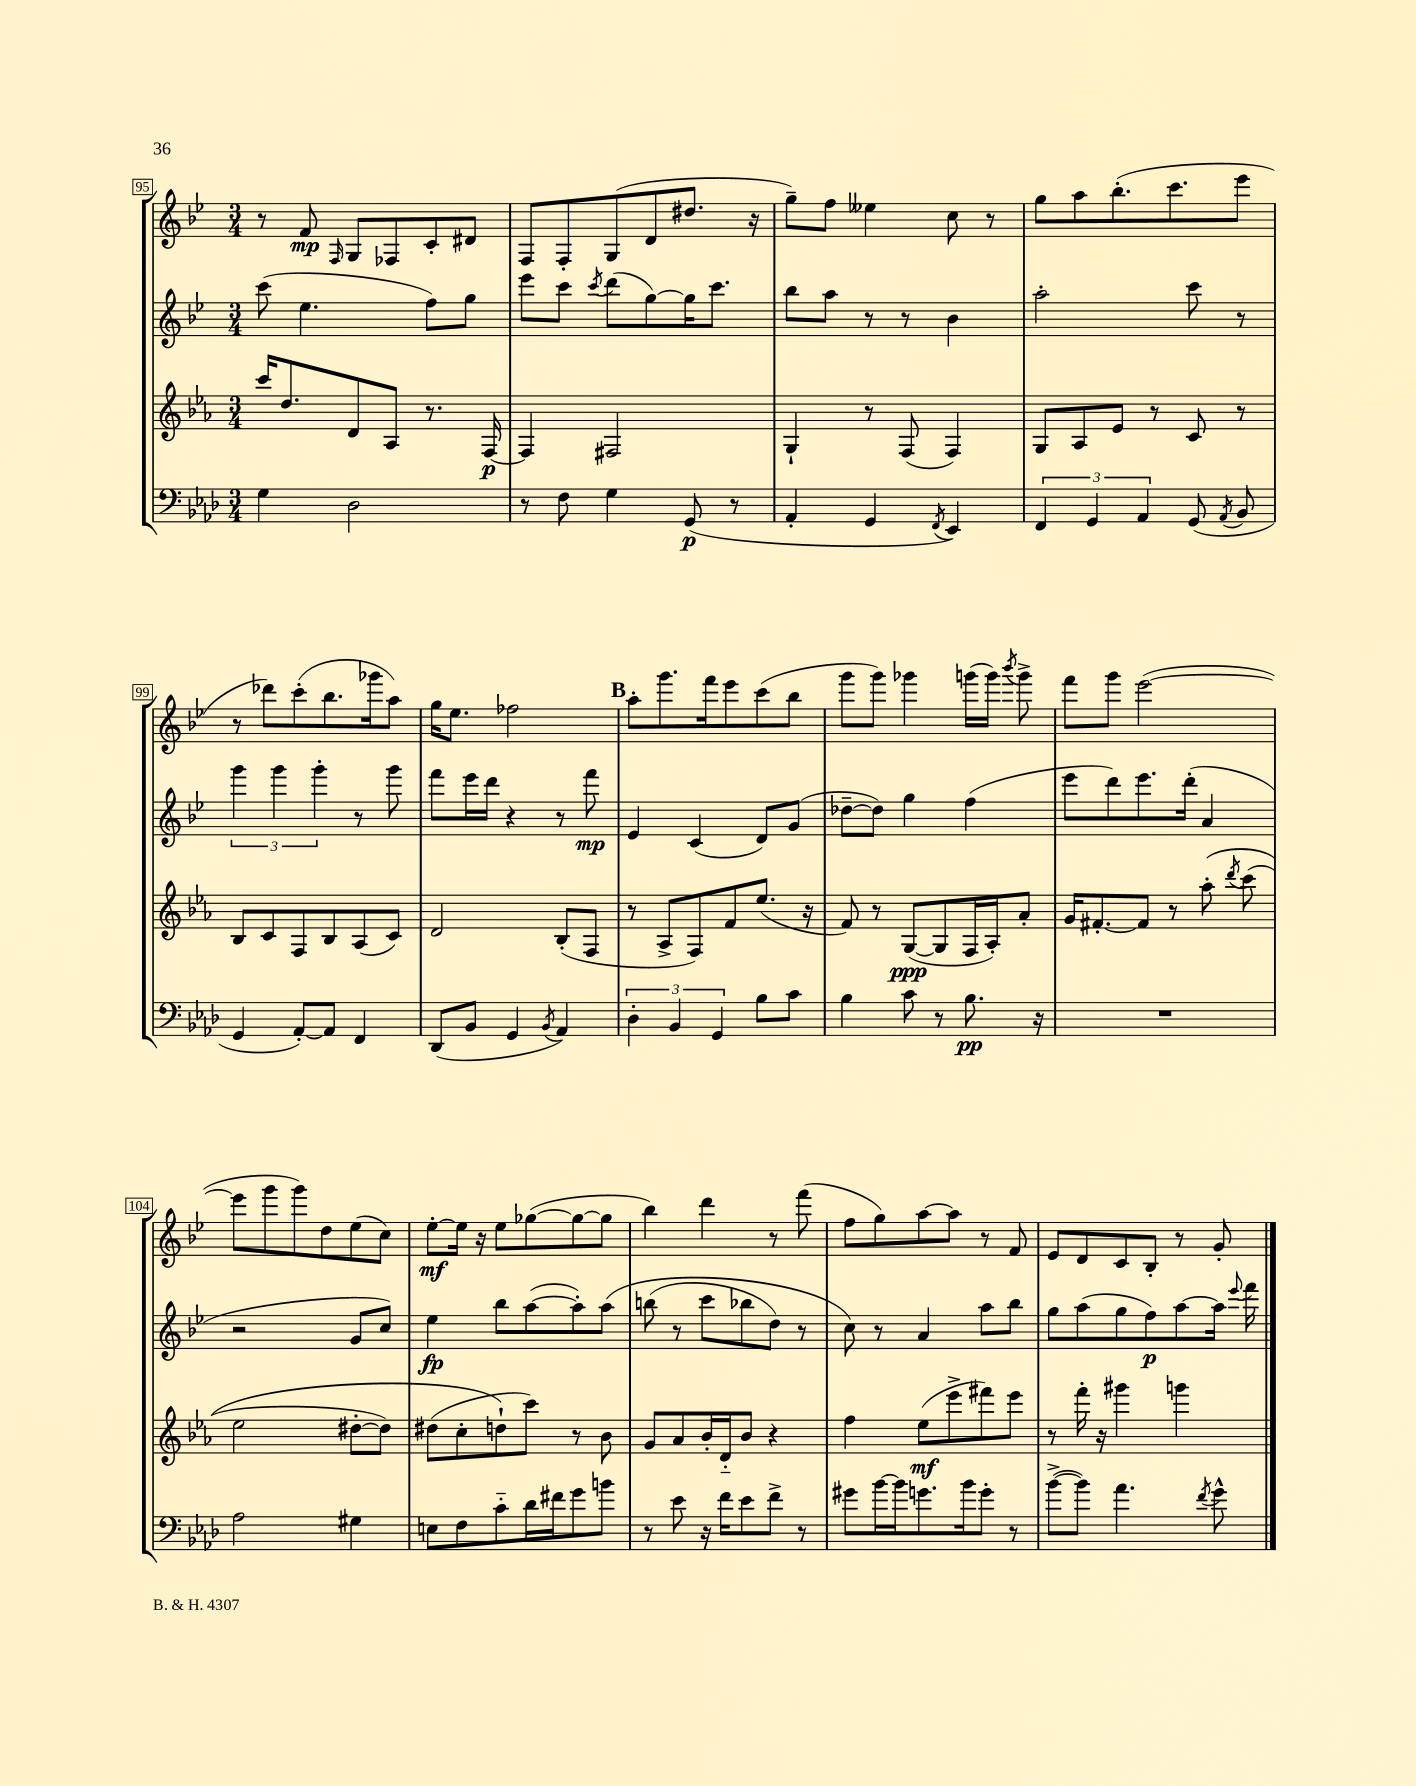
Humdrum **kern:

**kern	**dynam	**kern	**dynam	**kern	**dynam	**kern	**dynam
*part4	*part4	*part3	*part3	*part2	*part2	*part1	*part1
*staff4	*staff4	*staff3	*staff3	*staff2	*staff2	*staff1	*staff1
*clefF4	*	*clefG2	*	*clefG2	*	*clefG2	*
*k[b-e-a-d-]	*	*k[b-e-a-]	*	*k[b-e-]	*	*k[b-e-]	*
*M3/4	*	*M3/4	*	*M3/4	*	*M3/4	*
=95	=95	=95	=95	=95	=95	=95	=95
4G\	.	16ccc/KL	.	(8ccc\	.	8r	.
.	.	8.dd/	.	.	.	.	.
.	.	.	.	4.ee-\	.	8f/	mp
.	.	.	.	.	.	16qqF/	.
2D-\	.	8d/	.	.	.	8G/L	.
.	.	8A-/J	.	.	.	8F-X/	.
.	.	8.r	.	8ff\L)	.	8c'/	.
.	.	.	.	8gg\J	.	8d#X/J	.
.	.	[16F/	p	.	.	.	.
=96	=96	=96	=96	=96	=96	=96	=96
8r	.	4F/]	.	8eee-\L	.	8F/L	.
8F\	.	.	.	8ccc\J	.	8F'/	.
.	.	.	.	8qccc/	.	.	.
4G\	.	2F#X/	.	(8ddd\L	.	(8G/	.
.	.	.	.	[8gg\)	.	8d/	.
(8GG/	p	.	.	16gg\K]	.	8.dd#X/J	.
.	.	.	.	8.ccc\J	.	.	.
8r	.	.	.	.	.	.	.
.	.	.	.	.	.	16r	.
=97	=97	=97	=97	=97	=97	=97	=97
4AA-'/	.	4G`/	.	8bb-\L	.	8gg~\L)	.
.	.	.	.	8aa\J	.	8ff\J	.
4GG/	.	8r	.	8r	.	4ee--X\	.
.	.	(8F/	.	8r	.	.	.
8qFF/	.	.	.	.	.	.	.
4EE-/)	.	4F/)	.	4b-\	.	8cc\	.
.	.	.	.	.	.	8r	.
=98	=98	=98	=98	=98	=98	=98	=98
6FF/	.	8G/L	.	2aa'\	.	8gg\L	.
.	.	8A-/	.	.	.	8aa\	.
6GG/	.	.	.	.	.	.	.
.	.	8e-/J	.	.	.	(8.bb-'\	.
6AA-/	.	.	.	.	.	.	.
.	.	8r	.	.	.	.	.
.	.	.	.	.	.	8.ccc\	.
(8GG/	.	8c/	.	8ccc\	.	.	.
8qAA-/	.	.	.	.	.	.	.
8BB-/	.	8r	.	8r	.	8eee-\J	.
!!LO:LB:g=z
=99	=99	=99	=99	=99	=99	=99	=99
4GG/	.	8B-/L	.	6ggg\	.	8r	.
.	.	8c/	.	.	.	8ddd-X\L)	.
.	.	.	.	6ggg\	.	.	.
[8AA-'/L)	.	8F/	.	.	.	(8ccc'\	.
.	.	.	.	6ggg'\	.	.	.
8AA-/J]	.	8B-/	.	.	.	8.bb-\	.
4FF/	.	(8A-/	.	8r	.	.	.
.	.	.	.	.	.	16ggg-X\k	.
.	.	8c/J)	.	8ggg\	.	8aa\J)	.
=100	=100	=100	=100	=100	=100	=100	=100
(8DD-/L	.	2d/	.	8fff\L	.	16gg\KL	.
.	.	.	.	.	.	8.ee-\J	.
8BB-/J	.	.	.	16eee-\L	.	.	.
.	.	.	.	16ddd\JJ	.	.	.
4GG/	.	.	.	4r	.	2ff-X\	.
8qBB-/	.	.	.	.	.	.	.
4AA-/)	.	(8B-'/L	.	8r	.	.	.
.	.	8F/J	.	8fff\	mp	.	.
!!LO:REH:place=s1:t=B
=101	=101	=101	=101	=101	=101	=101	=101
6D-'\	.	8r	.	4e-/	.	8aa'\L	.
.	.	8A-^/L	.	.	.	8.ggg\	.
6BB-/	.	.	.	.	.	.	.
.	.	8F/)	.	(4c/	.	.	.
.	.	.	.	.	.	16fff\k	.
6GG/	.	.	.	.	.	.	.
.	.	8f/	.	.	.	8eee-\	.
8B-\L	.	(8.ee-/J	.	8d/L)	.	(8ccc\	.
8c\J	.	.	.	(8g/J	.	8bb-\J	.
.	.	16r	.	.	.	.	.
=102	=102	=102	=102	=102	=102	=102	=102
4B-\	.	8f/)	.	[8dd-X~\L	.	8ggg\L	.
.	.	8r	.	8dd-\J])	.	8ggg\J)	.
8c\	.	([8G/L	ppp	4gg\	.	4ggg-X\	.
8r	.	8G/]	.	.	.	.	.
8.B-\	pp	16F/L	.	(4ff\	.	(16gggn\LL	.
.	.	16A-'/J)	.	.	.	16ggg\JJ)	.
.	.	.	.	.	.	8qbbb-/	.
.	.	8a-'/J	.	.	.	8ggg^\	.
16r	.	.	.	.	.	.	.
=103	=103	=103	=103	=103	=103	=103	=103
2.r	.	16g/KL	.	8eee-\L	.	8fff\L	.
.	.	[8.f#X'/	.	.	.	.	.
.	.	.	.	8ddd\)	.	8ggg\J	.
.	.	8f#/J]	.	8.eee-\	.	([2eee-\	.
.	.	8r	.	.	.	.	.
.	.	.	.	(16ddd'\Jk	.	.	.
.	.	(8aa-'\	.	4a/	.	.	.
.	.	8qddd/	.	.	.	.	.
.	.	(8ccc\	.	.	.	.	.
!!LO:LB:g=z
=104	=104	=104	=104	=104	=104	=104	=104
2A-\	.	2ee-\	.	2r	.	8eee-\L]	.
.	.	.	.	.	.	8ggg\	.
.	.	.	.	.	.	8ggg\)	.
.	.	.	.	.	.	8dd\	.
4G#X\	.	[8dd#X'\L	.	8g/L	.	(8ee-\	.
.	.	8dd#\J])	.	8cc/J)	.	8cc\J)	.
=105	=105	=105	=105	=105	=105	=105	=105
8En\L	.	(8dd#X\L	.	4ee-\	fp	[8ee-'\L	mf
8F\	.	8cc'\	.	.	.	16ee-\Jk]	.
.	.	.	.	.	.	16r	.
8c\	.	8ddn`\)	.	8bb-\L	.	8ee-\L	.
16d-\L	.	8ccc\J)	.	([8aa\	.	([8gg-X\	.
16f#X\J	.	.	.	.	.	.	.
8g\	.	8r	.	8aa'\])	.	8gg-\_	.
8bn\J	.	8b-\	.	(8aa\J	.	8gg-\J]	.
=106	=106	=106	=106	=106	=106	=106	=106
8r	.	8g/L	.	(8bbn\	.	4bb-\)	.
8e-\	.	8a-/	.	8r	.	.	.
16r	.	16b-'/L	.	8ccc\L	.	4ddd\	.
16f\KL	.	16d/J	.	.	.	.	.
8e-\	.	8b-/J	.	8bb-X\	.	.	.
8f^\J	.	4r	.	8dd\J)	.	8r	.
8r	.	.	.	8r	.	(8fff\	.
=107	=107	=107	=107	=107	=107	=107	=107
8g#X\L	.	4ff\	.	8cc\)	.	8ff\L	.
[16b-\L	.	.	.	8r	.	8gg\)	.
16b-\J]	.	.	.	.	.	.	.
8.gn\	.	(8ee-\L	mf	4a/	.	[8aa\	.
.	.	8eee-^\	.	.	.	8aa\J]	.
16b-\k	.	.	.	.	.	.	.
8g'\J	.	8fff#X\)	.	8aa\L	.	8r	.
8r	.	8eee-\J	.	8bb-\J	.	8f/	.
=108	=108	=108	=108	=108	=108	=108	=108
([8b-^\L	.	8r	.	8gg\L	.	8e-/L	.
8b-\J])	.	16fff'\	.	(8aa\	.	8d/	.
.	.	16r	.	.	.	.	.
4.a-\	.	4ggg#X\	.	8gg\	.	8c/	.
.	.	.	.	8ff\)	p	8B-'/J	.
.	.	4gggn\	.	[8aa\	.	8r	.
8qf/	.	.	.	.	.	.	.
8g^^\	.	.	.	16aa\Jk]	.	8g'/	.
.	.	.	.	8qqeee-/	.	.	.
.	.	.	.	16fff\	.	.	.
==	==	==	==	==	==	==	==
*-	*-	*-	*-	*-	*-	*-	*-
